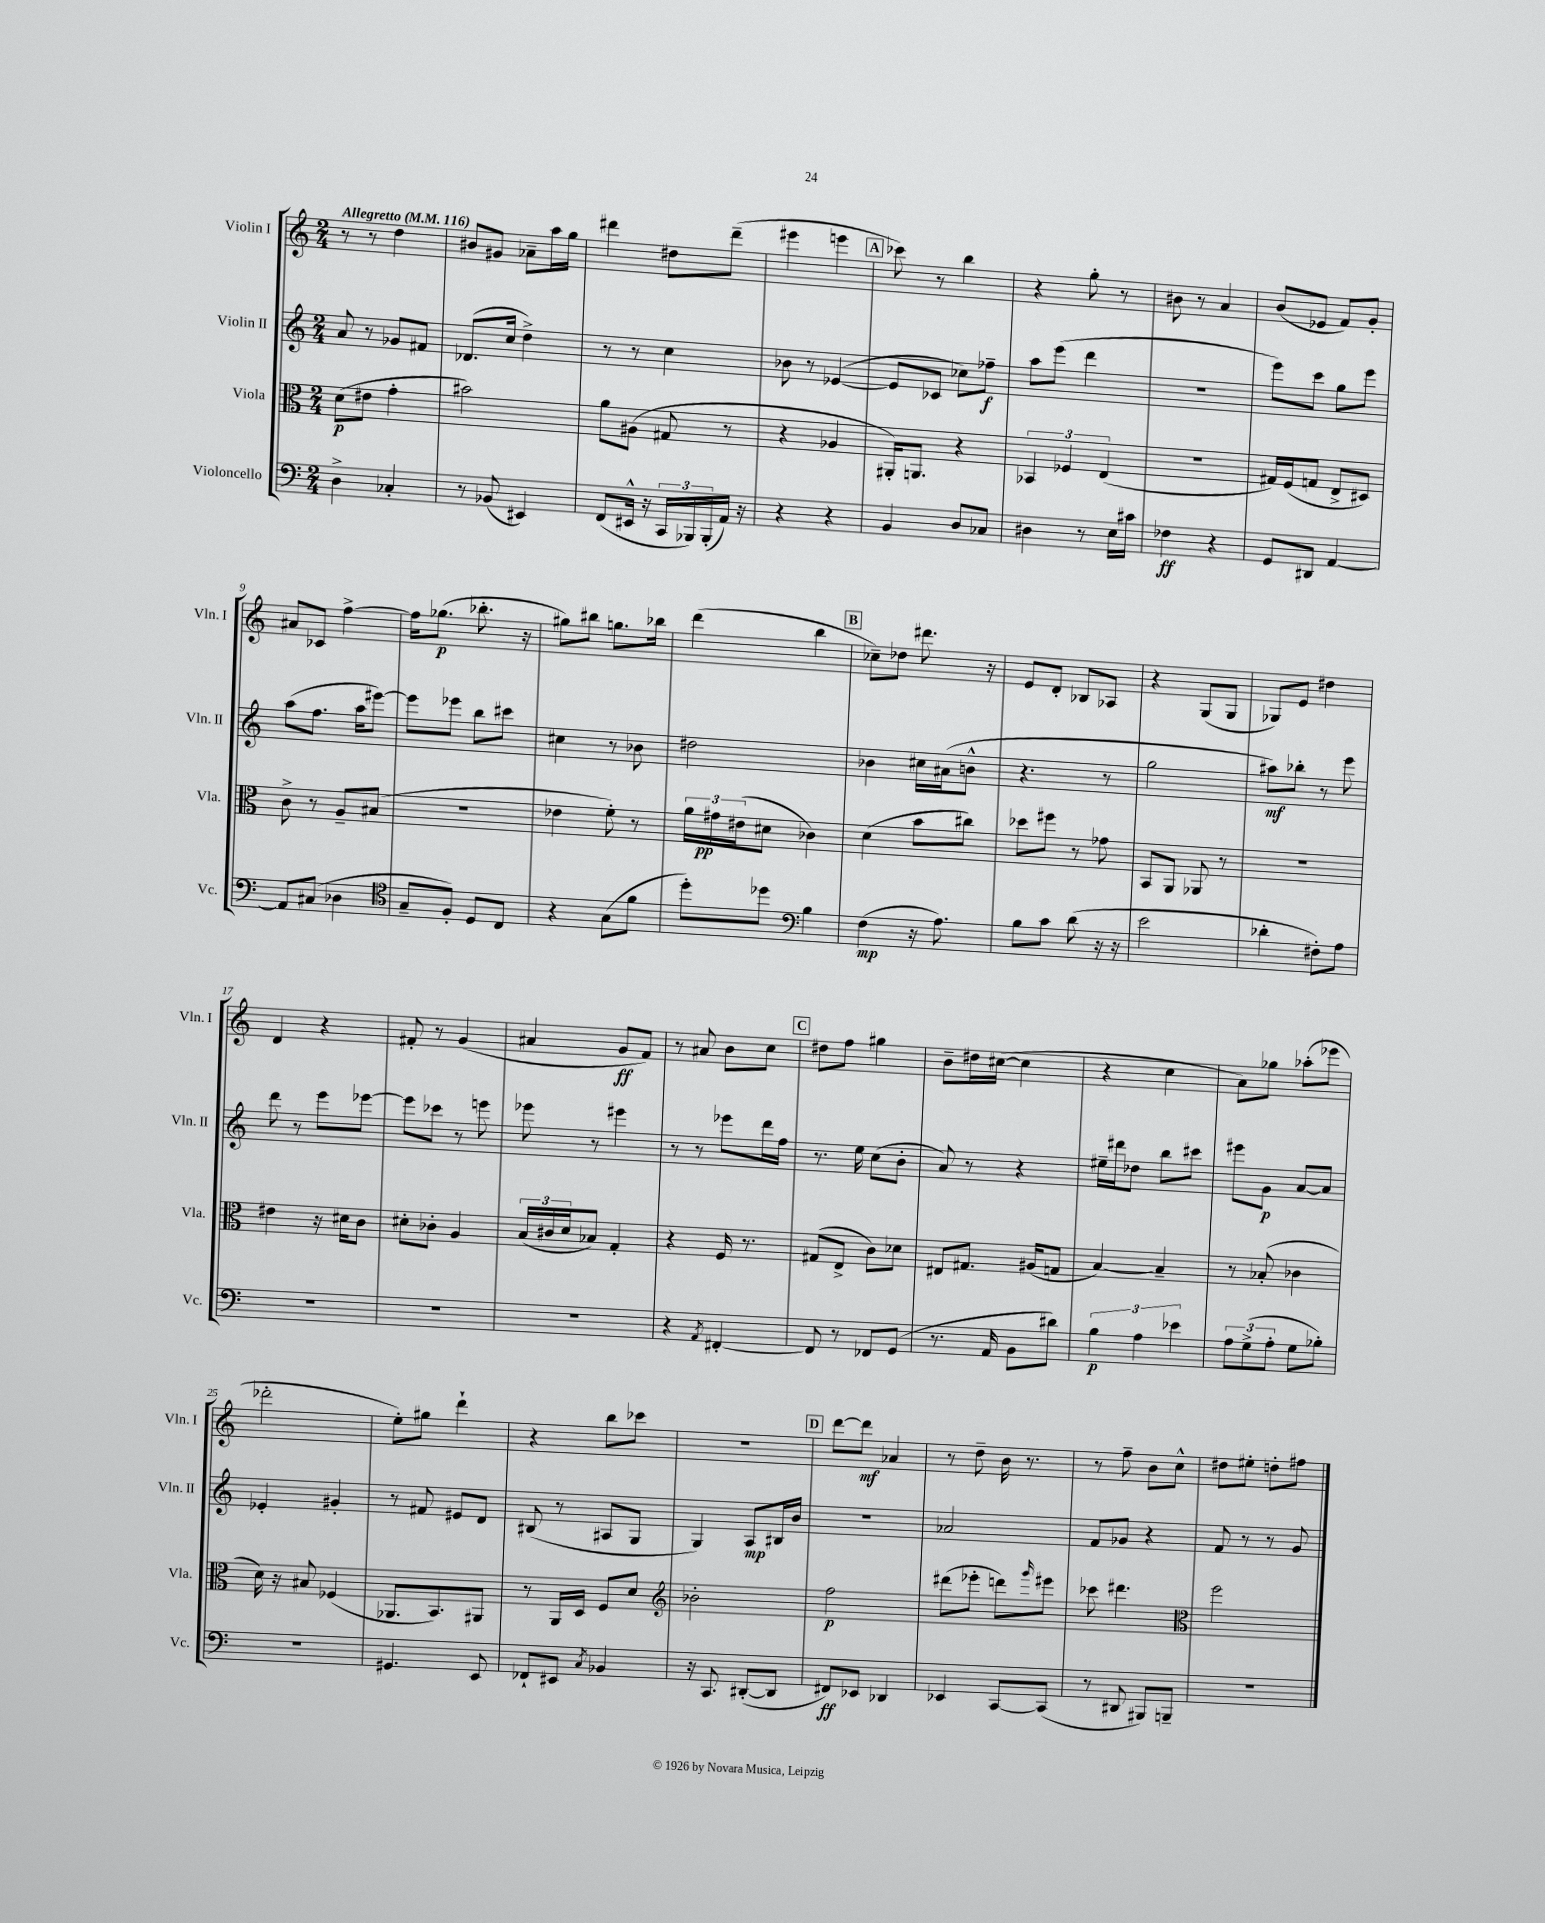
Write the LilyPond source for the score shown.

<<
\new StaffGroup <<
\new Staff = "s0" \with { instrumentName = "Violin I" shortInstrumentName = "Vln. I" } {
    \clef treble \key c \major \numericTimeSignature \time 2/4 \tempo "Allegretto" 4 = 116
    r8 r8 d''4 |
    bis'8 gis'8 aes'8-- a''16 g''16 |
    dis'''4 dis''8 dis'''8--( |
    eis'''4 e'''4 |
    \mark \markup { \box "A" } ces'''8) r8 b''4 |
    r4 g''8-. r8 |
    bis'8 r8 a'4 |
    b'8( ees'8 f'8) g'8-. |
    ais'8 ces'8 f''4~-> |
    f''16 ges''8.\p( bes''8.-. r16 |
    gis''8) bis''8 g''8. bes''16 |
    d'''4( b''4 |
    \mark \markup { \box "B" } ces''8--) des''8 dis'''8. r16 |
    e'8 d'8-. bes8 aes8 |
    r4 g8( g8 |
    ges8) e'8 dis''4 |
    d'4 r4 |
    fis'8-. r8 g'4( |
    ais'4 g'8\ff f'8) |
    r8 ais'8 b'8 c''8 |
    \mark \markup { \box "C" } dis''8 f''8 gis''4 |
    b'8-- dis''16 cis''16~( cis''4 |
    r4 c''4 |
    a'8) ges''8 aes''8-.( ees'''8 |
    des'''2-. |
    e''8-.) gis''8 d'''4-! |
    r4 b''8 ces'''8 |
    r2 |
    \mark \markup { \box "D" } d'''8~ d'''8\mf aes'4 |
    r8 d''8-- b'16 r8. |
    r8 f''8-- b'8 c''8-^ |
    dis''8 eis''8-. d''8-. fis''8 \bar "|." |
}
\new Staff = "s1" \with { instrumentName = "Violin II" shortInstrumentName = "Vln. II" } {
    \clef treble \key c \major \numericTimeSignature \time 2/4
    a'8 r8 ges'8 fis'8 |
    des'8.( c''16 d''4->) |
    r8 r8 c''4 |
    bes'8 r8 ees'4~( |
    \mark \markup { \box "A" } ees'8 ces'8 ces''8) fes''8--\f |
    a''8 e'''8( d'''4 |
    R2 |
    e'''8) c'''8 g''8 e'''8 |
    a''8( f''8. a''16 eis'''8~) |
    eis'''8 ees'''8 b''8 cis'''8 |
    cis''4 r8 bes'8 |
    dis''2 |
    \mark \markup { \box "B" } bes'4 cis''16 ais'16( b'8-^ |
    r4. r8 |
    g''2 |
    ais''8\mf) bes''8-. r8 e'''8 |
    d'''8 r8 e'''8 ees'''8~ |
    ees'''8 ces'''8 r8 e'''8 |
    ees'''8 r8 eis'''4 |
    r8 r8 ees'''8 d'''16 f''16 |
    \mark \markup { \box "C" } r8. e''16 c''8( b'8-. |
    a'8) r8 r4 |
    eis''16-- dis'''16 des''8 b''8 cis'''8 |
    eis'''8 g'8\p a'8~ a'8 |
    ees'4-. gis'4-. |
    r8 fis'8 eis'8 d'8 |
    bis8( r8 ais8 g8 |
    g4) a8\mp bis16 b'16 |
    \mark \markup { \box "D" } r2 |
    aes'2 |
    f'8 ges'8 r4 |
    f'8 r8 r8 g'8 \bar "|." |
}
\new Staff = "s2" \with { instrumentName = "Viola" shortInstrumentName = "Vla." } {
    \clef alto \key c \major \numericTimeSignature \time 2/4
    d'8\p( eis'8 g'4-. |
    bis'2) |
    a'8 ais8( gis8 r8 |
    r4 aes4 |
    \mark \markup { \box "A" } ais,16-.) a,8. r4 |
    \tuplet 3/2 { bes,4 fes4 e4( } |
    R2 |
    gis16) f16( g8 e8-> dis8) |
    c'8-> r8 a8-- bis8( |
    r2 |
    ees'4 f'8-.) r8 |
    \tuplet 3/2 { a'16 gis'16\pp eis'16( } dis'8 ces'4) |
    \mark \markup { \box "B" } d'4( b'8 cis''8) |
    des''8 fis''8 r8 ges'8 |
    b,8 a,8 aes,8 r8 |
    R2 |
    eis'4 r16 dis'16 c'8 |
    dis'8-. ces'8-. a4 |
    \tuplet 3/2 { b16( cis'16 d'16 } bes8) g4-. |
    r4 f16 r8. |
    \mark \markup { \box "C" } gis8( e8-> c'8) des'8 |
    eis8 gis8. ais16( g8 |
    b4~) b4-- |
    r8 bes8-.( ces'4 |
    d'16) r16 bis8 fes4( |
    aes,8. b,8.) ais,8 |
    r8 a,16 d16 f8 d'8 |
    \clef treble bes'2-. |
    \mark \markup { \box "D" } f''2\p |
    dis'''8( ees'''8-. d'''8) \grace { g'''16 } eis'''8 |
    ces'''8 dis'''4. |
    \clef alto f''2 \bar "|." |
}
\new Staff = "s3" \with { instrumentName = "Violoncello" shortInstrumentName = "Vc." } {
    \clef bass \key c \major \numericTimeSignature \time 2/4
    d4-> ces4-. |
    r8 bes,8( eis,4) |
    f,8( eis,16-^ r16 \tuplet 3/2 { c,16 bes,,16) bes,,16-.( } a,16) r16 |
    r4 r4 |
    \mark \markup { \box "A" } b,4 d8 ces8 |
    dis4 r8 e16 cis'16 |
    fes4\ff r4 |
    g,8 dis,8 a,4~ |
    a,8 cis8( des4 |
    \clef tenor g8-- f8-.) d8 c8 |
    r4 g8( f'8 |
    d''8-.) des''8 \clef bass b4 |
    \mark \markup { \box "B" } f4\mp( r16 a8.) |
    b8 c'8 d'8( r16 r16 |
    e'2 |
    des'4-. fis8-.) a8 |
    R2 |
    R2 |
    R2 |
    r4 \acciaccatura { a,8 } fis,4~-. |
    \mark \markup { \box "C" } fis,8 r8 fes,8 g,8( |
    r8. a,16 b,8 dis'8) |
    \tuplet 3/2 { b4\p a4 ees'4 } |
    \tuplet 3/2 { a8 g8->( a8-. } g8 bes8-.) |
    r2 |
    gis,4. e,8 |
    fes,8-! eis,8 \acciaccatura { c8 } bes,4 |
    r16 c,8. dis,8~-.( dis,8 |
    \mark \markup { \box "D" } fis,8\ff) ees,8 des,4 |
    ees,4 c,8~ c,8( |
    r8 dis,8 bis,,8) b,,8-- |
    R2 \bar "|." |
}
>>
>>
